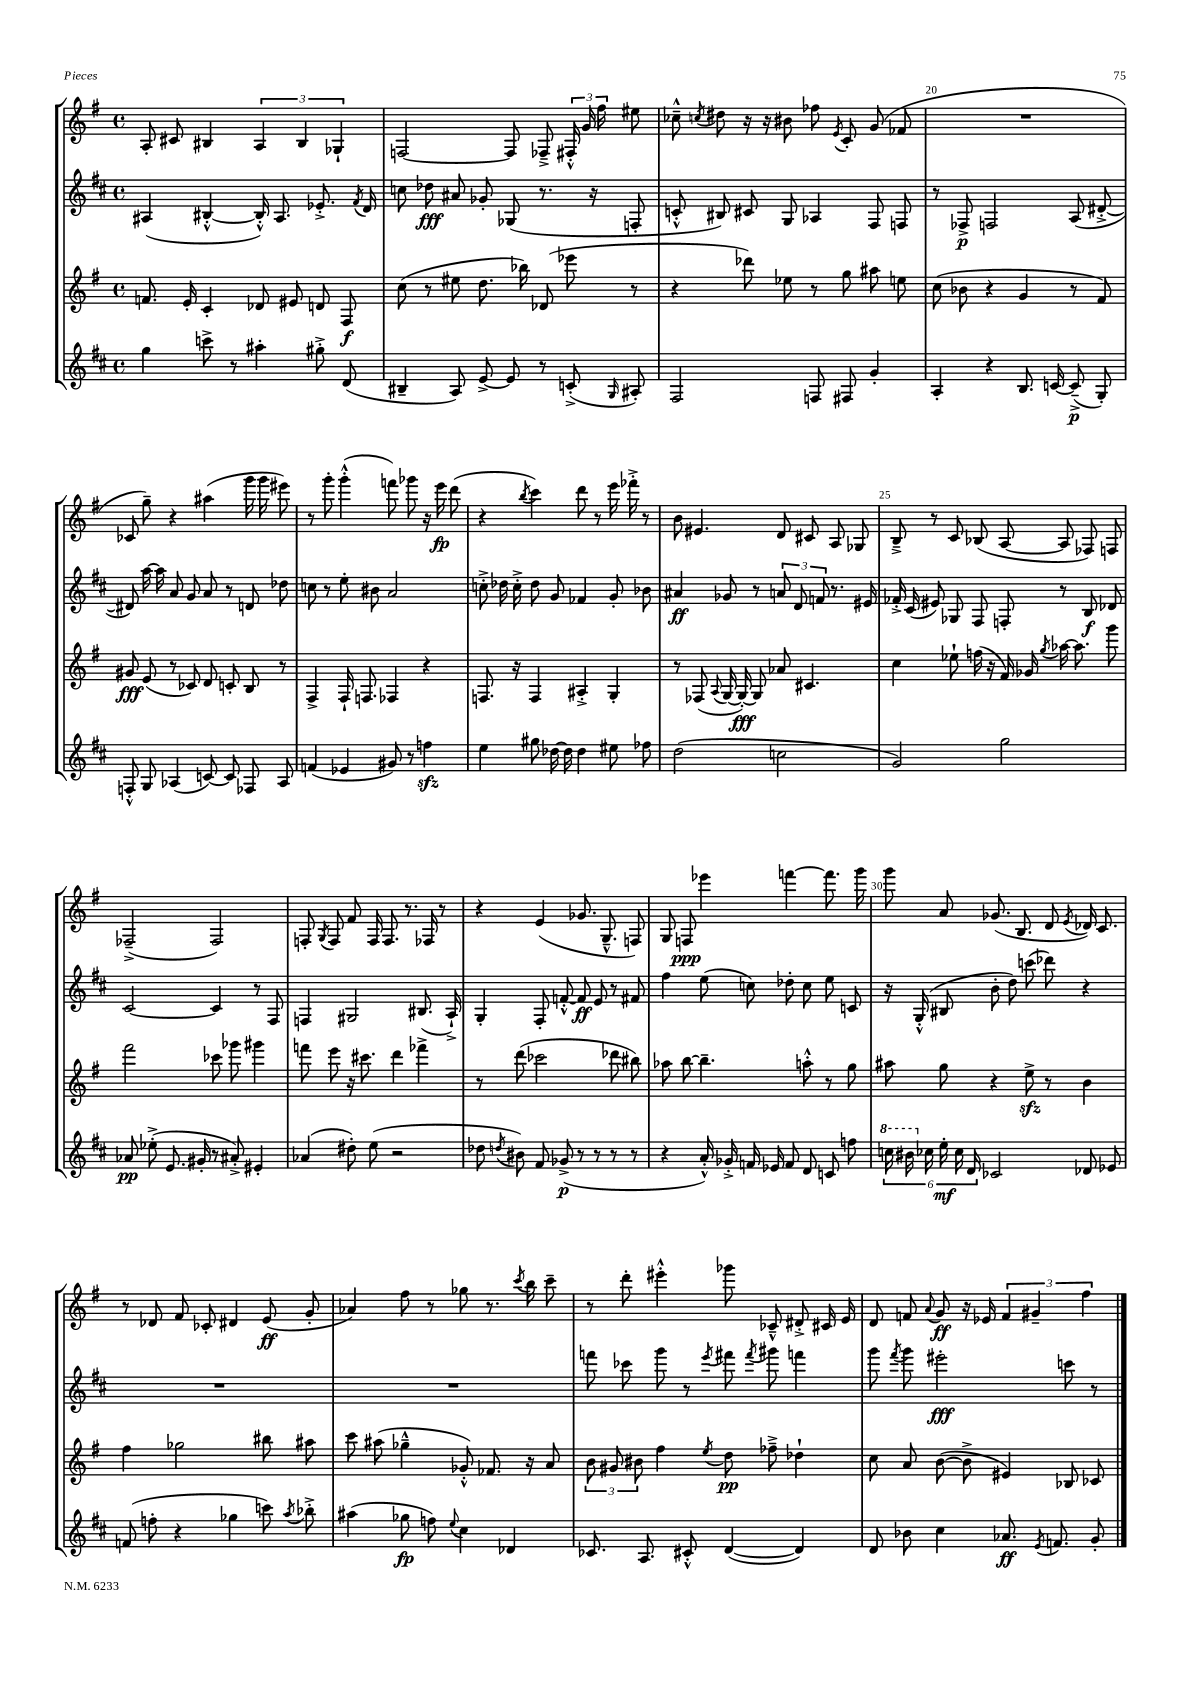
<<
\new StaffGroup <<
\new Staff = "s0" {
    \clef treble \key g \major \defaultTimeSignature \time 4/4
    \autoBeamOff a8-. cis'8 bis4 \tuplet 3/2 { a4 bis4 ges4-! } |
    f2~ f8 fes8---> \tuplet 3/2 { fis16-.-^ g'16 fis''16 } eis''8 |
    ces''8---^ \acciaccatura { c''8 } dis''8 r16 r16 bis'8 fes''8 \acciaccatura { e'8 } c'8-. g'8( fes'8 |
    R1 |
    ces'8 g''8--) r4 ais''4( g'''16 g'''16 eis'''8) |
    r8 g'''8-. g'''4-.-^( f'''8) ges'''8 r16 e'''16\fp d'''8( |
    r4 \acciaccatura { b''8 } c'''4) d'''8 r8 e'''16 fes'''16-.-> r8 |
    b'8 eis'4. d'8 cis'8 a8 ges8 |
    b8---> r8 c'8 bes8( a8~ a8 fes8) f8 |
    fes2--->( fes2) |
    f8-. \acciaccatura { g8 } f8 fis'8 f16 f8. r8. fes16 r8 |
    r4 e'4( ges'8. g8.---^ f8) |
    g8 f8\ppp ees'''4 f'''4~ f'''8. g'''16 |
    g'''8 a'8 ges'8.( b8. d'8 \acciaccatura { e'8 } des'16) c'8. |
    r8 des'8 fis'8 ces'8-. dis'4 e'8\ff( g'8-. |
    aes'4) fis''8 r8 ges''8 r8. \acciaccatura { c'''8 } b''16 c'''8-- |
    r8 d'''8-. eis'''4-.-^ ges'''8 ces'8---^ dis'8-.-> cis'16 e'16 |
    d'8 f'8 \appoggiatura { a'8 } g'8\ff r16 ees'16 \tuplet 3/2 { f'4 gis'4-- fis''4 } \bar "|." |
}
\new Staff = "s1" {
    \clef treble \key d \major \defaultTimeSignature \time 4/4
    \autoBeamOff ais4( bis4~-.-^ bis16-.-^) ais8. ees'8.-.-> \acciaccatura { fis'8 } d'16 |
    c''8 des''8\fff ais'8 ges'8-. ges8( r8. r16 f8-. |
    c'8-.-^ bis8) cis'8 g8 aes4 fis8 f8 |
    r8 fes8->\p f2 a8( dis'8~-.-> |
    dis'8) a''16~ a''16 a'8 g'8 a'8 r8 d'8 des''8 |
    c''8 r8 e''8-. bis'8 a'2 |
    c''8-.-> des''16 c''16-.-> des''8 g'8 fes'4 g'8-. bes'8 |
    ais'4\ff ges'8 r8 \tuplet 3/2 { a'8 d'8 f'8 } r8. eis'16 |
    fes'16-.-> cis'16( eis'8) ges8 fis8 f8-. r8 b8\f des'8 |
    cis'2~ cis'4 r8 fis8 |
    f4 gis2 bis8.( a16-!->) |
    g4-. fis8-. f'8~-.-^ f'8\ff e'8 r8 fis'8 |
    fis''4 e''8( c''8) des''8-. c''8 e''8 c'8 |
    r16 g16-.-^( bis8 b'8-. d''8) c'''8( des'''8) r4 |
    R1 |
    R1 |
    f'''8 ces'''8 g'''8 r8 \acciaccatura { e'''8 } fis'''8 \acciaccatura { fis'''8 } gis'''8 f'''4 |
    g'''8 \acciaccatura { fis'''8 } g'''8 eis'''2-.\fff c'''8 r8 \bar "|." |
}
\new Staff = "s2" {
    \clef treble \key g \major \defaultTimeSignature \time 4/4
    \autoBeamOff f'8. e'16-. c'4-. des'8 eis'8 d'8 fis8\f |
    c''8( r8 eis''8 d''8. bes''16) des'8( ees'''8 r8 |
    r4 des'''8) ees''8 r8 g''8 ais''8 e''8 |
    c''8( bes'8 r4 g'4 r8 fis'8) |
    gis'8\fff e'8( r8 ces'8) d'8 c'8-. b8 r8 |
    fis4-> fis16-! f8. fes4 r4 |
    f8. r16 f4 ais4-.-> g4-. |
    r8 fes8( \appoggiatura { a8 } g16~ g16~-.\fff) g8 aes'8 cis'4. |
    c''4 ees''8-! f''16( r16 fis'16) ges'16 \acciaccatura { g''8 } aes''16~ aes''8. g'''8 |
    fis'''2 ces'''8 ges'''8 gis'''4 |
    f'''8 e'''8 r16 cis'''8. d'''4 fes'''4-> |
    r8 d'''8( ces'''2 des'''8 bis''8) |
    aes''8 b''8~ b''4.-- a''8-.-^ r8 g''8 |
    ais''8 g''8 r4 e''8->\sfz r8 b'4 |
    fis''4 ges''2 bis''8 ais''8 |
    c'''8 ais''8( ges''4---^ ges'8-.-^) fes'8. r16 a'8 |
    \tuplet 3/2 { b'8 gis'8 bis'8 } fis''4 \acciaccatura { e''8 } d''8\pp fes''8---> des''4-! |
    c''8 a'8 b'8~( b'8-> eis'4) bes8 ces'8 \bar "|." |
}
\new Staff = "s3" {
    \clef treble \key d \major \defaultTimeSignature \time 4/4
    \autoBeamOff g''4 c'''8-> r8 ais''4-. gis''8-.-> d'8( |
    bis4-- a8) e'8~-> e'8 r8 c'8-.->( \grace { g16 } ais8-.) |
    fis2 f8 fis8 g'4-. |
    a4-. r4 b8. c'16~ c'8--->\p( g8-.) |
    f8-.-^ g8 aes4( c'8~) c'8 fes8 aes8 |
    f'4( ees'4 gis'8) r8 f''4\sfz |
    e''4 gis''8 des''16~ des''16 des''4 eis''8 fes''8 |
    d''2( c''2 |
    g'2) g''2 |
    aes'8\pp ees''8-.->( e'8. gis'16-. r8 ais'8-.->) eis'4-. |
    aes'4( dis''8-.) e''8( r2 |
    des''8 \acciaccatura { d''8 } bis'8) fis'8 ges'8->\p( r8 r8 r8 r8 |
    r4 a'16-.-^) ges'16-.-> f'16 ees'16 f'8 d'8 c'8 f''8 |
    \tuplet 6/4 { \ottava #1 c'''16 bis''16 \ottava #0 ces''16 e''16-.\mf ces''16 d'16 } ces'2 des'8 ees'8 |
    f'8( f''8-. r4 ges''4 c'''8) \acciaccatura { a''8 } bes''8-.-> |
    ais''4( ges''8\fp f''8) \appoggiatura { e''8 } cis''4 des'4 |
    ces'8. a8. cis'8-.-^ d'4~( d'4) |
    d'8 bes'8 cis''4 aes'8.\ff \acciaccatura { e'8 } f'8. g'8-. \bar "|." |
}
>>
>>
\layout { \context { \Score currentBarNumber = #17 \override BarNumber.break-visibility = ##(#f #t #t) barNumberVisibility = #(every-nth-bar-number-visible 5) } }
